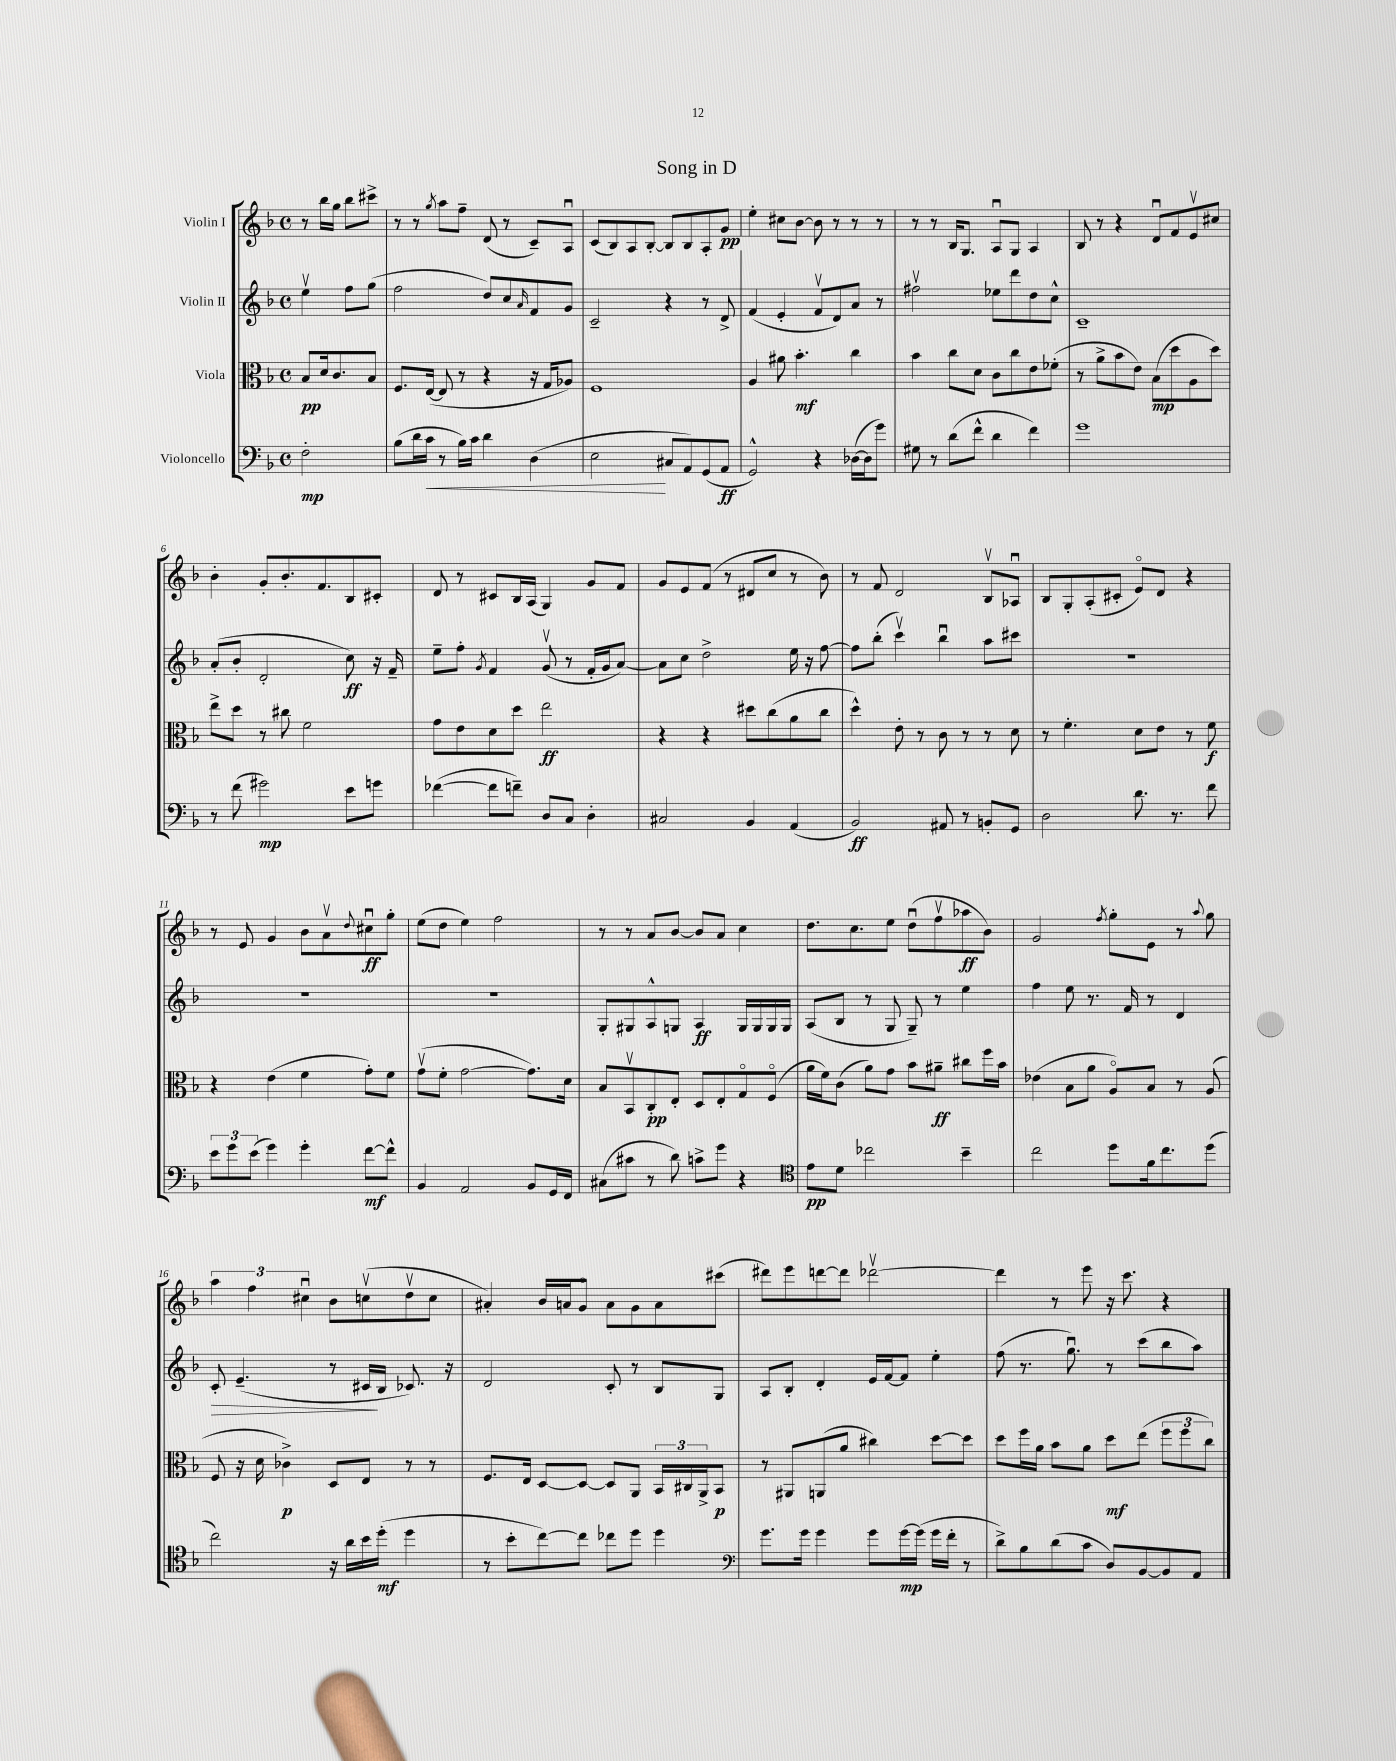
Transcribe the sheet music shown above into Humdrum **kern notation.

**kern	**dynam	**kern	**dynam	**kern	**dynam	**kern	**dynam
*part4	*part4	*part3	*part3	*part2	*part2	*part1	*part1
*staff4	*staff4	*staff3	*staff3	*staff2	*staff2	*staff1	*staff1
*I"Violoncello	*	*I"Viola	*	*I"Violin II	*	*I"Violin I	*
*clefF4	*	*clefC3	*	*clefG2	*	*clefG2	*
*k[b-]	*	*k[b-]	*	*k[b-]	*	*k[b-]	*
*M4/4	*	*M4/4	*	*M4/4	*	*M4/4	*
*met(c)	*	*met(c)	*	*met(c)	*	*met(c)	*
=	=	=	=	=	=	=	=
2F'\	mp	8B-/L	pp	4eev\	.	8r	.
.	.	16d/k	.	.	.	16bb-\LL	.
.	.	8.c/	.	.	.	16gg\JJ	.
.	.	.	.	8ff\L	.	8bb-\L	.
.	.	8B-/J	.	(8gg\J	.	8ccc#X^\J	.
=1	=1	=1	=1	=1	=1	=1	=1
(8B-\L	.	8.F/L	.	2ff\	.	8r	.
16d\L	.	.	.	.	.	8r	.
!	!LO:HP:b	!	!	!	!	!	!
16c\JJ	<	([16E/Jk	.	.	.	.	.
.	.	.	.	.	.	8qgg/	.
8r	.	8E/]	.	.	.	8aa\L	.
16B-\LL)	.	8r	.	.	.	8ff~\J	.
16c\JJ	.	.	.	.	.	.	.
4d\	.	4r	.	8dd/L)	.	(8d/	.
.	.	.	.	8cc/	.	8r	.
.	.	.	.	16qqa/	.	.	.
(4D\	.	16r	.	8f/	.	8c~/L)	.
.	.	16G/KL	.	.	.	.	.
.	.	8A-X/J)	.	8g/J	.	8Au/J	.
=2	=2	=2	=2	=2	=2	=2	=2
2E\	.	1F	.	2c~/	.	(8c/L	.
.	.	.	.	.	.	8B-/)	.
.	.	.	.	.	.	8A/	.
.	.	.	.	.	.	[8B-'/J	.
8C#X/L	[	.	.	4r	.	8B-/L]	.
8AA/)	.	.	.	.	.	8B-/	.
(8GG/	.	.	.	8r	.	8A'/	.
8AA/J	ff	.	.	8d^/	.	8g/J	pp
=3	=3	=3	=3	=3	=3	=3	=3
2GG^^/)	.	4A/	.	(4f/	.	4ee'\	.
.	.	8a#X\	.	4e'/	.	8cc#X\L	.
.	.	4.b-'\	mf	.	.	[8b-\J	.
4r	.	.	.	8fv/L	.	8b-\]	.
.	.	.	.	8d/)	.	8r	.
([16D-X\LL	.	4cc\	.	8a/J	.	8r	.
16D-\J]	.	.	.	.	.	.	.
8g\J)	.	.	.	8r	.	8r	.
=4	=4	=4	=4	=4	=4	=4	=4
8G#X\	.	4b-\	.	2ff#Xv\	.	8r	.
8r	.	.	.	.	.	8r	.
(8d\L	.	8cc\L	.	.	.	16B-/KL	.
.	.	.	.	.	.	8.G/J	.
8f^^\J	.	8d\J	.	.	.	.	.
4d\	.	8c\L	.	8ee-X\L	.	8Au/L	.
.	.	8cc\	.	8ddd\	.	8G/J	.
4f\)	.	8e\	.	8dd\	.	4A/	.
.	.	(8f-X'\J	.	8cc^^\J	.	.	.
=5	=5	=5	=5	=5	=5	=5	=5
1g	.	8r	.	1c~	.	8B-/	.
.	.	8a^\L	.	.	.	8r	.
.	.	8b-\	.	.	.	4r	.
.	.	8e\J)	.	.	.	.	.
.	.	(8B-\L	mp	.	.	8du/L	.
.	.	8dd\	.	.	.	8f/	.
.	.	8A\	.	.	.	8ev/	.
.	.	8dd\J)	.	.	.	8cc#X/J	.
!!LO:LB:g=z
=6	=6	=6	=6	=6	=6	=6	=6
8r	.	8ee^\L	.	(8a'/L	.	4b-'\	.
(8f\	.	8dd\J	.	8b-'/J	.	.	.
2g#X\)	mp	8r	.	2d'/	.	8g'/L	.
.	.	8cc#X\	.	.	.	8.b-'/	.
.	.	2f\	.	.	.	.	.
.	.	.	.	.	.	8.f/	.
8e\L	.	.	.	8cc\)	ff	8B-/	.
8gn\J	.	.	.	16r	.	8c#X'/J	.
.	.	.	.	16f~/	.	.	.
=7	=7	=7	=7	=7	=7	=7	=7
([4f-X\	.	8g\L	.	8ee~\L	.	8d/	.
.	.	8e\	.	8ff'\J	.	8r	.
.	.	.	.	8qg/	.	.	.
8f-\L]	.	8d\	.	4f/	.	8c#X/L	.
8fn~\J)	.	8dd\J	.	.	.	16B-/L	.
.	.	.	.	.	.	(16A/JJ	.
8D/L	.	2ee\	ff	(8gv/	.	4G/)	.
8C/J	.	.	.	8r	.	.	.
4D'\	.	.	.	16f'/LL	.	8g/L	.
.	.	.	.	16g/J	.	.	.
.	.	.	.	[8a/J)	.	8f/J	.
=8	=8	=8	=8	=8	=8	=8	=8
2C#X/	.	4r	.	8a\L]	.	8g/L	.
.	.	.	.	8cc\J	.	8e/	.
.	.	4r	.	2dd^\	.	(8f/J	.
.	.	.	.	.	.	8r	.
4BB-/	.	8dd#X\L	.	.	.	8d#X/L	.
.	.	(8cc\	.	.	.	8cc/J	.
(4AA/	.	8a\	.	16ee\	.	8r	.
.	.	.	.	16r	.	.	.
.	.	8cc\J	.	[8ff\	.	8b-\)	.
=9	=9	=9	=9	=9	=9	=9	=9
2BB-/)	ff	4dd^^\)	.	8ff\L]	.	8r	.
.	.	.	.	(8bb-'\J	.	8f/	.
.	.	8e'\	.	4cccv\)	.	2d/	.
.	.	8r	.	.	.	.	.
8AA#X/	.	8c\	.	4bb-u\	.	.	.
8r	.	8r	.	.	.	.	.
8BBn'/L	.	8r	.	8aa\L	.	8B-v/L	.
8GG/J	.	8d\	.	8ccc#X\J	.	8A-Xu/J	.
=10	=10	=10	=10	=10	=10	=10	=10
2D\	.	8r	.	1r	.	8B-/L	.
.	.	4.f'\	.	.	.	8G'/	.
.	.	.	.	.	.	(8A'/	.
.	.	.	.	.	.	8c#X'/J	.
8.d\	.	8d\L	.	.	.	8e/L)	.
.	.	8e\J	.	.	.	8d/J	.
8.r	.	.	.	.	.	.	.
.	.	8r	.	.	.	4r	.
8f\	.	8f\	f	.	.	.	.
!!LO:LB:g=z
=11	=11	=11	=11	=11	=11	=11	=11
12e\L	.	4r	.	1r	.	8r	.
12g\	.	.	.	.	.	.	.
.	.	.	.	.	.	8e/	.
(12e\J	.	.	.	.	.	.	.
4g\)	.	(4e\	.	.	.	4g/	.
4g'\	.	4f\	.	.	.	8b-\L	.
.	.	.	.	.	.	8av\	.
.	.	.	.	.	.	8qqdd/	.
[8f\L	mf	8g'\L)	.	.	.	8cc#Xu\	ff
8f^^\J]	.	8f\J	.	.	.	8gg'\J	.
=12	=12	=12	=12	=12	=12	=12	=12
4BB-/	.	(8gv\L	.	1r	.	(8ee\L	.
.	.	8f'\J	.	.	.	8dd\J	.
2AA/	.	[2g\	.	.	.	4ee\)	.
.	.	.	.	.	.	2ff\	.
8BB-/L	.	8.g\L])	.	.	.	.	.
16GG/L	.	.	.	.	.	.	.
16FF/JJ	.	16d\Jk	.	.	.	.	.
=13	=13	=13	=13	=13	=13	=13	=13
(8C#X\L	.	8B-/L	.	8G'/L	.	8r	.
8c#X\J	.	8BB-v/	.	8G#X/	.	8r	.
8r	.	8C'/	pp	8A^^/	.	8a/L	.
8d\)	.	8E'/J	.	8Gn/J	.	[8b-/J	.
8cn^\L	.	8D/L	.	4A/	ff	8b-/L]	.
8g\J	.	8E'/	.	.	.	8a/J	.
4r	.	8G/	.	16G/LL	.	4cc\	.
.	.	.	.	16G/	.	.	.
.	.	(8F/J	.	16G/	.	.	.
.	.	.	.	16G/JJ	.	.	.
=14	=14	=14	=14	=14	=14	=14	=14
*clefC4	*	*	*	*	*	*	*
8e\L	pp	16a\LL	.	(8A/L	.	8.dd\L	.
.	.	16f\J)	.	.	.	.	.
8d\J	.	(8c\J	.	8B-/J	.	.	.
.	.	.	.	.	.	8.cc\	.
2cc-X\	.	8a\L)	.	8r	.	.	.
.	.	8g\J	.	8G/	.	8ee\J	.
.	.	8b-\L	.	8G~/)	.	(8ddu\L	.
.	.	8a#X~\J	ff	8r	.	8ffv\	.
4b-~\	.	8cc#X\L	.	4ee\	.	8aa-X\	ff
.	.	16ff\L	.	.	.	8b-\J)	.
.	.	16b-\JJ	.	.	.	.	.
=15	=15	=15	=15	=15	=15	=15	=15
2cc\	.	(4e-X\	.	4ff\	.	2g/	.
.	.	8B-\L	.	8ee\	.	.	.
.	.	8a\J	.	8.r	.	.	.
.	.	.	.	.	.	8qff/	.
8dd\L	.	8A/L)	.	.	.	8gg'\L	.
.	.	.	.	16f/	.	.	.
16f\k	.	8B-/J	.	8r	.	8e\J	.
8.cc\	.	.	.	.	.	.	.
.	.	8r	.	4d/	.	8r	.
.	.	.	.	.	.	8qqaa/	.
(8dd\J	.	(8A/	.	.	.	8gg\	.
!!LO:LB:g=z
=16	=16	=16	=16	=16	=16	=16	=16
!	!	!	!	!	!LO:HP:b	!	!
2cc\)	.	8F/	.	8c'/	>	6aa\	.
.	.	16r	.	(4.e~/	.	.	.
.	.	.	.	.	.	6ff\	.
.	.	16d\	.	.	.	.	.
.	.	4c-X^\)	p	.	.	.	.
.	.	.	.	.	.	6cc#Xu\	.
16r	.	8D/L	.	8r	.	8b-\L	.
16a\LL	.	.	.	.	.	.	.
16b-\	.	8E/J	.	16c#X/LL	.	(8ccnv\	.
(16dd'\JJ	mf	.	.	16B-/JJ	]	.	.
4dd\	.	8r	.	8.c-X/)	.	8ddv\	.
.	.	8r	.	.	.	8cc\J	.
.	.	.	.	16r	.	.	.
=17	=17	=17	=17	=17	=17	=17	=17
8r	.	8.F/L	.	2d/	.	4a#X'/)	.
8b-'\L	.	.	.	.	.	.	.
.	.	16E/Jk	.	.	.	.	.
[8cc\)	.	[8D/L	.	.	.	16b-/LL	.
.	.	.	.	.	.	16an/J	.
8cc\J]	.	8D/J_	.	.	.	8g/J	.
8cc-X\L	.	8D/L]	.	8c'/	.	8a\L	.
8dd\J	.	8AA/J	.	8r	.	8g\	.
4dd\	.	24BB-/LL	.	8B-/L	.	8a\	.
.	.	24C#X/	.	.	.	.	.
.	.	24AA^/J	.	.	.	.	.
.	.	8BB-/J	p	8G/J	.	(8ccc#X\J	.
=18	=18	=18	=18	=18	=18	=18	=18
*clefF4	*	*	*	*	*	*	*
8.g\L	.	8r	.	8A/L	.	8ddd#X\L)	.
.	.	8AA#X/L	.	8B-'/J	.	8eee\	.
16g\Jk	.	.	.	.	.	.	.
4g\	.	(8AAn/	.	4d'/	.	[8dddn\	.
.	.	8a/J	.	.	.	8ddd\J]	.
8g\L	.	4cc#X\)	.	16e/LL	.	[2ddd-Xv\	.
.	.	.	.	[16f/J	.	.	.
[16g\L	mp	.	.	8f/J]	.	.	.
(16g\JJ]	.	.	.	.	.	.	.
16g\LL	.	[8dd\L	.	4ee'\	.	.	.
16f'\JJ	.	.	.	.	.	.	.
8r	.	8dd\J]	.	.	.	.	.
=19	=19	=19	=19	=19	=19	=19	=19
8d^\L)	.	8dd\L	.	(8ff\	.	4ddd-\]	.
8B-\	.	16ff\L	.	8.r	.	.	.
.	.	16a\JJ	.	.	.	.	.
(8d\	.	8b-\L	.	.	.	8r	.
.	.	.	.	8.ggu\)	.	.	.
8c\J	.	8a\J	.	.	.	8eee\	.
8D/L)	.	8dd\L	mf	8r	.	16r	.
.	.	.	.	.	.	8.ccc\	.
[8BB-/	.	(8ee\J	.	(8ccc\L	.	.	.
8BB-/]	.	12ff\L	.	8bb-\	.	4r	.
.	.	12ff\	.	.	.	.	.
8AA/J	.	.	.	8aa\J)	.	.	.
.	.	12cc\J)	.	.	.	.	.
==	==	==	==	==	==	==	==
*-	*-	*-	*-	*-	*-	*-	*-
